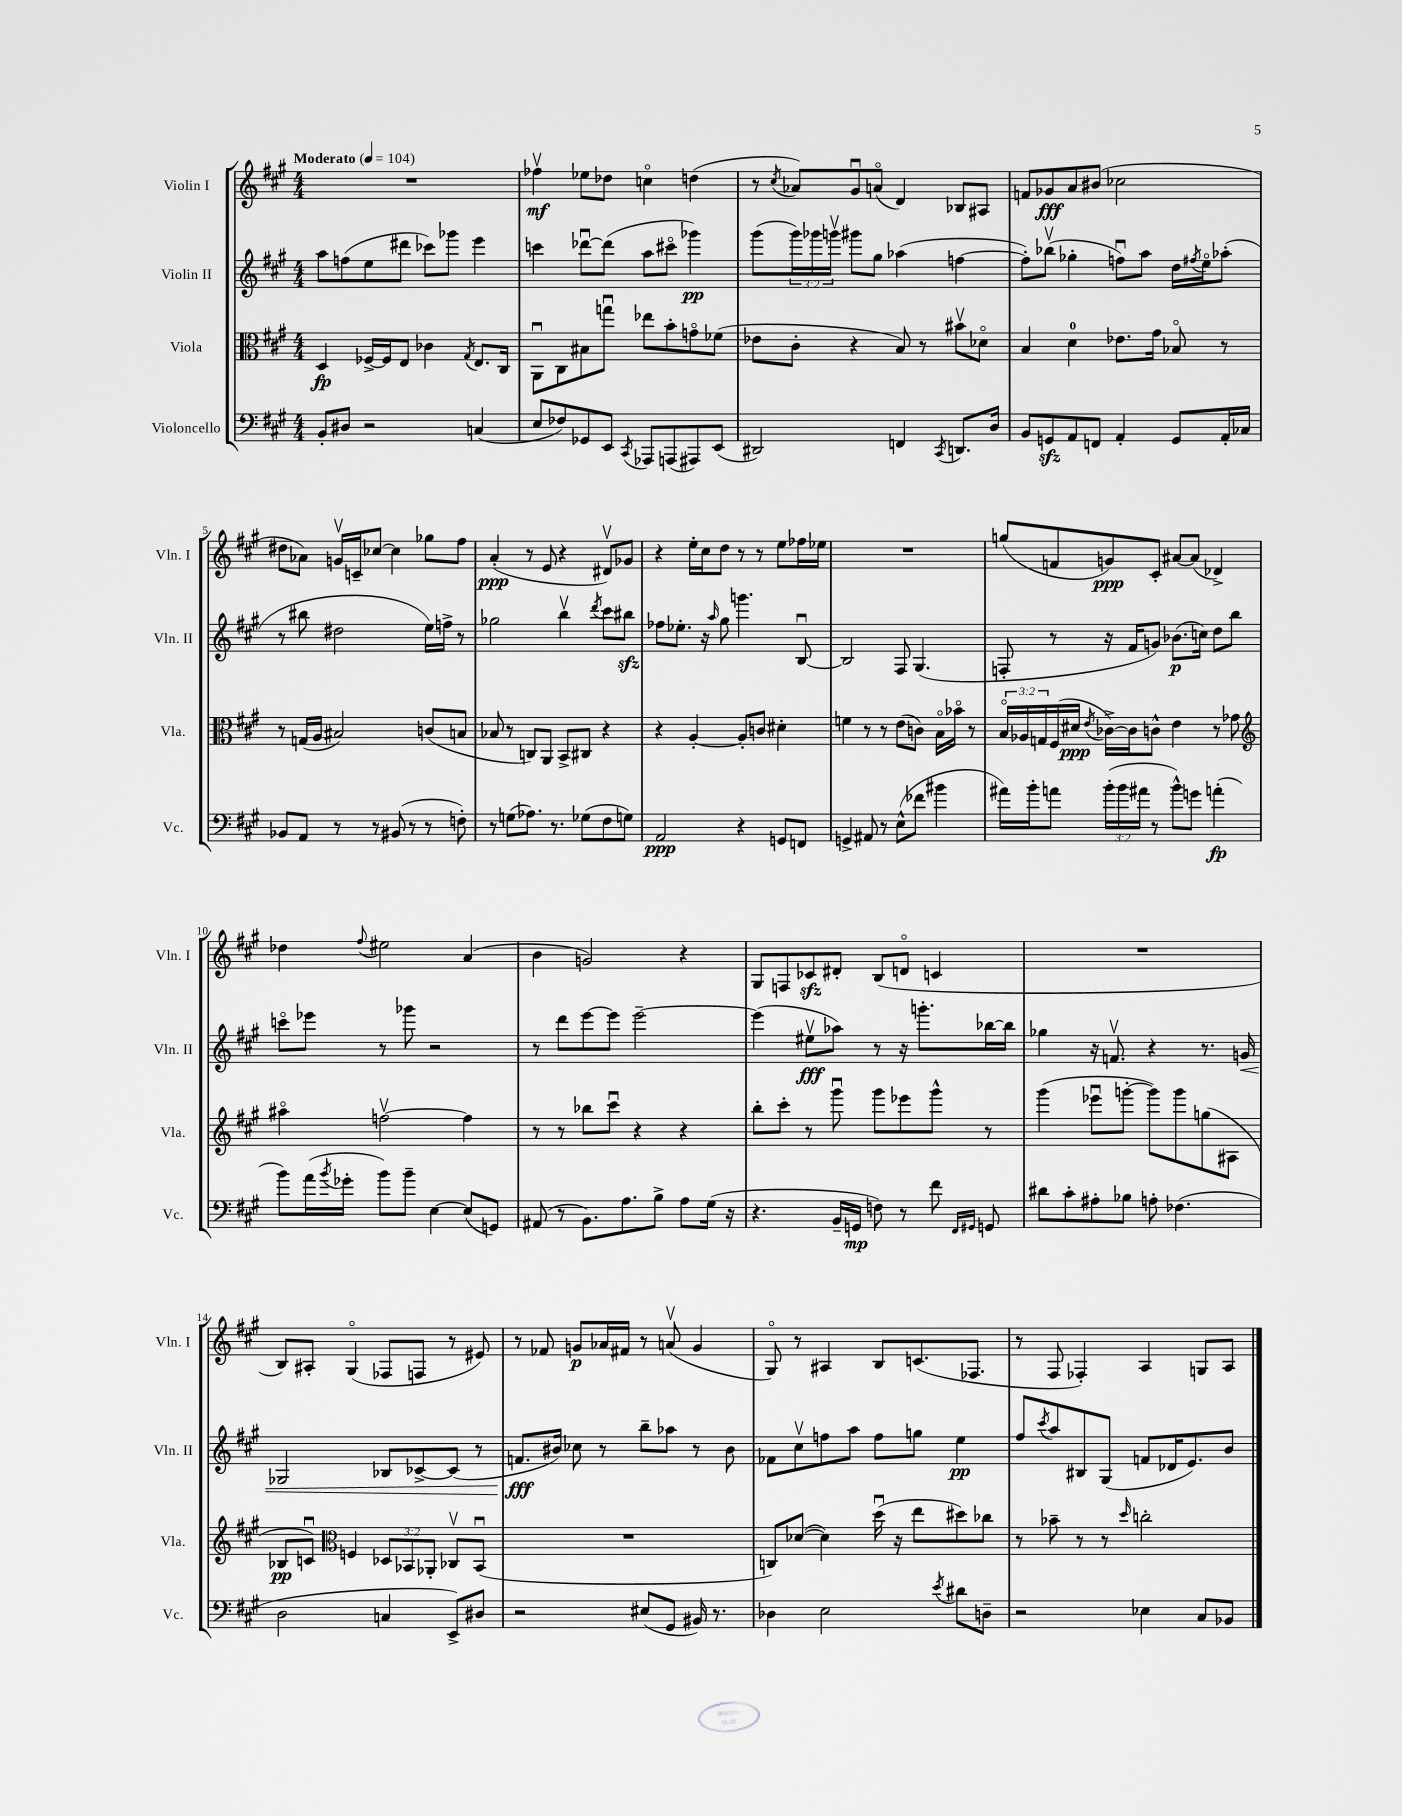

**kern	**kern	**kern	**kern
*staff4	*staff3	*staff2	*staff1
*clefF4	*clefC3	*clefG2	*clefG2
*k[f#c#g#]	*k[f#c#g#]	*k[f#c#g#]	*k[f#c#g#]
*M4/4	*M4/4	*M4/4	*M4/4
*MM104	*MM104	*MM104	*MM104
8BB'	4D	8aa	1r
8D#	.	(8ff	.
2r	[16F-^	8ee	.
.	16F-]	.	.
.	8E	8ddd#	.
.	4c-	8ccc-)	.
.	.	8ggg-	.
.	8qG#	.	.
(4C	8.E	4eee	.
.	16C#	.	.
=	=	=	=
8E	8AAu	4ccc	4ff-v
8F-)	8C#	.	.
8GG-	8B#	[8ddd-u	8ee-
8EE	8ggu	(8ddd-]	8dd-
8qCC#	.	.	.
8AAA-	8ee-	8aa	4cco
(8AAA	8b'	8ccc#o	.
8AAA#)	8go	4ggg-)	(4dd
(8EE	(8f-	.	.
=	=	=	=
2DD#)	8e-	(8ggg#	8r
.	.	.	8qcc#
.	8c#'	24ggg#)	8a-)
.	.	24ggg-	.
.	.	24gggv	.
.	4r	8ggg#	8g#u
.	.	8gg#	(8ao
4FF	8B)	(4aa-	4d)
.	8r	.	.
8qCC#	.	.	.
8.DD	8b#v	[4ff	8B-
.	8d-o	.	8A#
16D	.	.	.
=	=	=	=
8BB	4B	8ff'])	8f
8GG	.	(8bb-v	8g-
8AA	4d	4gg-'	8a
8FF	.	.	(8b#
4AA'	8.e-	8ffu)	2cc-
.	.	8aa	.
.	16g#	.	.
8GG	8B-o	16dd	.
.	.	8qff#	.
.	.	16eeo	.
16AA'	8r	(8aa-'	.
16C-	.	.	.
=	=	=	=
8BB-	8r	8r	8dd#
8AA	(16G	8bb#	8a-)
.	16A	.	.
8r	2B#)	2dd#	16gv
.	.	.	16c~
8r	.	.	[8cc-
(8BB#	.	.	4cc-]
8r	.	.	.
8r	(8c	16ee)	8gg-
.	.	16ff^	.
8F')	8B	8r	8ff#
=	=	=	=
8r	8B-	2gg-	(4a'
(8G	8r	.	.
8.A-)	8C)	.	8r
.	8AA	.	8e
8.r	.	.	.
.	8BB^	4bbv	4r
(8G-	8C#	.	.
.	.	8qddd	.
8F#	4r	8ccc#	8d#v)
8G)	.	8bb#	8g-
=	=	=	=
2AA	4r	8ff-	4r
.	.	8.ee-'	.
.	[4A'	.	16ee'
.	.	16r	16cc#
.	.	16qqaa	.
.	.	8gg#	8dd
4r	8A']	4.ggg	8r
.	8c	.	8r
8GG	4d#'	.	8ee
8FF	.	[8Bu	16ff-
.	.	.	16ee-
=	=	=	=
4GG^	4f	2B]	1r
8AA#	8r	.	.
8r	8r	.	.
(8E^^	(8e	8F#	.
8f-	8c)	(4.G#	.
4b#	16Bo	.	.
.	16b-o	.	.
.	8r	.	.
=	=	=	=
16a#)	24Bo	8F'	(8gg
.	24A-	.	.
16b'	.	.	.
.	24G	.	.
8a	(16F#	8r	8f
.	16d#	.	.
.	8qe	.	.
(24b'	[16c-^)	16r	8g)
24b	.	.	.
.	16c-]	16f#	.
24a#	.	.	.
8r	8c^^	8g)	8c#'
8b^^)	4e	(8.b-	[8a#
8g	.	.	(8a#]
.	.	16cc)	.
(4a'	8r	8dd	4d-^)
.	8g-	8bb	.
=	=	=	=
*	*clefG2	*	*
8b)	4aa#o	8ccco	4dd-
(16a	.	8eee-	.
8qb	.	.	.
16g-'	.	.	.
.	.	.	8qqff#
8b)	[2ffv	8r	2ee#
8b~	.	8ggg-	.
[4E	.	2r	.
(8E]	4ff]	.	(4a
8GG)	.	.	.
=	=	=	=
(8AA#	8r	8r	4b
8r	8r	8ddd	.
8.BB)	8bb-	[8eee	2g)
.	8ccc#u	8eee]	.
8.A	.	.	.
.	4r	[2eee~	.
8B^	.	.	.
8A	4r	.	4r
(16G#	.	.	.
16r	.	.	.
=	=	=	=
4.r	8bb'	(4eee]	8G#
.	8ccc#'	.	8F
.	8r	8ee#v	8c-
16BB~	8ggg#u	8aa-)	8d#'
16GG	.	.	.
8F)	8ggg#	8r	(8B
8r	8eee-	16r	8do
.	.	8.ggg'	.
8f#	8ggg#^^	.	4c
16qqFF#	.	.	.
16qqGG#	.	.	.
8GG	8r	[16bb-	.
.	.	16bb-]	.
=	=	=	=
8d#	(4ggg#	4gg-	1r
8c#'	.	.	.
8A#'	8eee-u	16r	.
.	.	8.fv	.
8B-	[8ggg'	.	.
8A'	8ggg])	4r	.
(4.F-	8ggg	.	.
.	(8gg	8.r	.
.	8A#	.	.
.	.	16g	.
=	=	=	=
2D	8B-	2G-	8B)
.	8cu)	.	8A#'
*	*clefC3	*	*
.	4F	.	(4G#o
4C	12D-	8B-	8F-
.	12BB-	.	.
.	.	[8c-^	8F
.	12AA-'	.	.
8EE^)	8C-v	(8c-]	8r
8D#	(8BB-u	8r	8e#)
=	=	=	=
2r	1r	8.f	8r
.	.	.	8f-
.	.	16b#)	.
.	.	8cc-	8g
.	.	8r	16a-
.	.	.	16f#
(8E#	.	8bb~	8r
8GG#	.	8aa-	(8av
16BB#)	.	8r	4g
8.r	.	.	.
.	.	8b#	.
=	=	=	=
4D-	8C)	8f-	8G#o)
.	([8d-	8cc#v	8r
2E	4d-])	8ff	4A#
.	.	8aa	.
.	(16ddu	8ff	8B
.	16r	.	.
.	8ee	8gg	(8.c
8qe	.	.	.
8d#	8dd#)	4ee	.
.	.	.	8.F-
8D~	8cc-	.	.
=	=	=	=
2r	8r	8ff#	8r
.	.	8qccc#	.
.	8b-~	8aa	8F#
.	8r	8B#	4F-')
.	8r	(8G#	.
.	16qqdd	.	.
4E-	2cc'	8f	4A
.	.	16d-	.
.	.	8.e)	.
8C#	.	.	8G
8BB-	.	8b	8A
==	==	==	==
*-	*-	*-	*-
